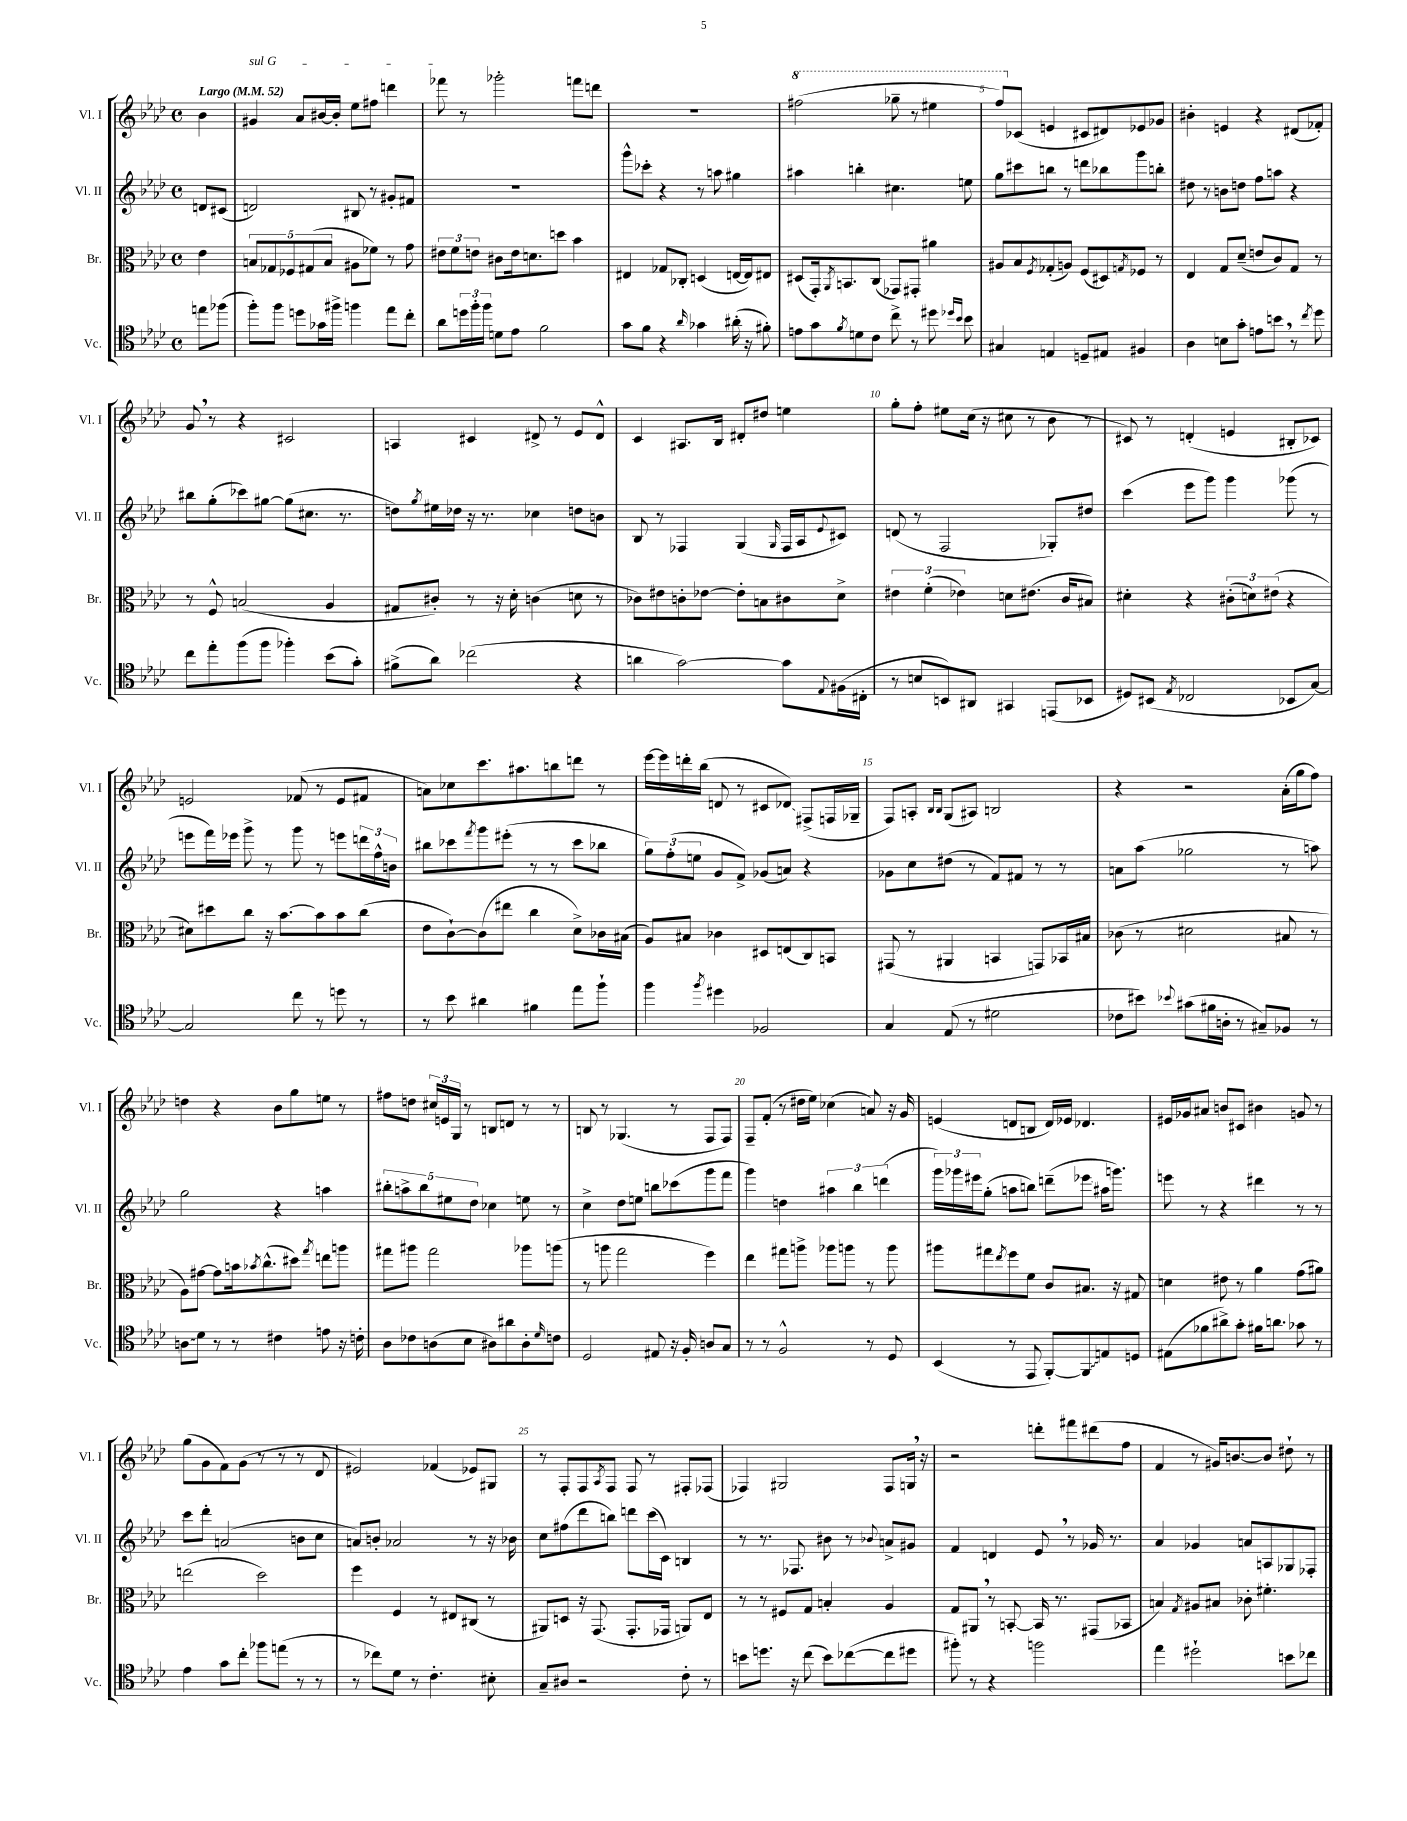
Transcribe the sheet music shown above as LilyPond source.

<<
\new StaffGroup <<
\new Staff = "s0" \with { instrumentName = "Vl. I" shortInstrumentName = "Vl. I" } {
    \clef treble \key aes \major \defaultTimeSignature \time 4/4 \partial 4 \tempo "Largo" 4 = 52
    bes'4 |
    \once \override TextSpanner.bound-details.left.text = \markup { \italic "sul G" } gis'4\startTextSpan aes'8 bis'16~ bis'16-. ees''8 fis''8 d'''4 |
    fes'''8\stopTextSpan r8 ges'''2-. f'''8 d'''8 |
    R1 |
    \ottava #1 fis'''2( ges'''8-- r8 eis'''4 |
    f'''8) \ottava #0 ces'8( e'4 cis'8 dis'8) ees'8 ges'8 |
    bis'4-. e'4 r4 dis'8( fes'8-.) |
    g'8 \breathe r8 r4 cis'2 |
    a4 cis'4 dis'8-> r8 ees'8 dis'8-^ |
    c'4 ais8. bes16 dis'8-. dis''8 e''4 |
    g''8-. f''8-. eis''8 c''16( r16 cis''8 r8 bes'8 r8 |
    cis'8) r8 d'4-.( e'4 bis8-. ces'8) |
    e'2 fes'8( r8 e'8 fis'8 |
    a'8) ces''8 c'''8. ais''8. b''8 d'''8 r8 |
    ees'''16~ ees'''16 d'''16-. bes''16( d'8 r8 cis'8 des'8\glissando) fis8->( f16 ges16-- |
    f8) a8-. \grace { bes16 bes16 } g8( ais8) b2 |
    r4 r2 aes'16-.( g''16 f''8) |
    d''4 r4 bes'8 g''8 e''8 r8 |
    fis''8 d''8 \tuplet 3/2 { cis''16 e'16 g16 } r8 b8 d'8 r8 r8 |
    b8 r8 ges4.( r8 f8 f8) |
    f8-- f'8-.( r8 dis''16 ees''16) ces''4( a'8) r16 g'16 |
    e'4( d'8 b8 d'16) ees'16 des'4. |
    eis'16 ges'16 ais'8 b'8 cis'8 bis'4 g'8 r8 |
    g''8( g'8 f'8) g'8( r8 r8 r8 des'8 |
    eis'2) fes'4( ees'8) gis8 |
    r8 f8-. f8 \acciaccatura { aes8 } f8 f8 r8 fis8-. fes8( |
    fes4) gis2 fes8 g16 \breathe r16 |
    r2 d'''8-. fis'''8 dis'''8( f''8 |
    f'4 r8 gis'16) b'8.~ b'8 dis''8-! r8 \bar "|." |
}
\new Staff = "s1" \with { instrumentName = "Vl. II" shortInstrumentName = "Vl. II" } {
    \clef treble \key aes \major \defaultTimeSignature \time 4/4 \partial 4
    d'8 cis'8( |
    d'2) bis8 r8 gis'8-. fis'8 |
    R1 |
    g'''8-^ ces'''8-. r4 r8 a''8 gis''4 |
    ais''4 b''4-. cis''4. e''8 |
    g''8 cis'''8 b''8 r8 d'''8 bes''8 g'''8 b''8-. |
    dis''8 r8 b'8 d''8 f''8 a''8 r4 |
    bis''8 g''8-.( ces'''8) gis''8~ gis''8( cis''8. r8. |
    d''8) \acciaccatura { g''8 } eis''16 des''16 r16 r8. ces''4 d''8 b'8 |
    bes8 r8 fes4 g4( \grace { g16 } fes16 aes16 \appoggiatura { ees'8 } cis'8) |
    d'8( r8 f2 ges8-.) dis''8 |
    c'''4( ees'''8 g'''8) g'''4 ges'''8( r8 |
    e'''8 f'''16) ees'''16 g'''8-> r8 g'''8 r8 e'''8 \tuplet 3/2 { d'''16 f''16-^ b'16 } |
    bis''8 ces'''8 \acciaccatura { f'''8 } g'''8 eis'''8-.( r8 r8 ces'''8 bes''8 |
    \tuplet 3/2 { g''8) f''8-.( e''8 } g'8 f'8->) ges'8( a'8) r4 |
    ges'8 c''8 dis''8( r8 f'8) fis'8 r8 r8 |
    a'8 aes''8( ges''2 r8 a''8) |
    g''2 r4 a''4 |
    \tuplet 5/4 { bis''8-. a''8-> bis''8 eis''8 des''8 } ces''4 e''8 r8 |
    c''4-> des''8 e''8 b''8 ces'''8( g'''8 f'''8 |
    g'''4) d''4 \tuplet 3/2 { ais''4 bes''4 d'''4( } |
    \tuplet 3/2 { g'''16) ges'''16 eis'''16 } g''8-.( a''8 b''8) d'''8--( ees'''8\glissando ais''16 g'''8.) |
    e'''8 r8 r4 dis'''4 r8 r8 |
    c'''8 des'''8-. a'2( b'8 c''8 |
    a'8) b'8-. aes'2 r8 r16 bes'16 |
    c''8 fis''8( des'''8 b''8) d'''8 c'''16( c'16) b4 |
    r8 r8. fes8. bis'8 r8 \appoggiatura { bes'8 } a'8-> gis'8 |
    f'4 d'4 ees'8 \breathe r8 ges'16 r8. |
    aes'4 ges'4 a'8 a8 ges8 fes8-. \bar "|." |
}
\new Staff = "s2" \with { instrumentName = "Br." shortInstrumentName = "Br." } {
    \clef alto \key aes \major \defaultTimeSignature \time 4/4 \partial 4
    ees'4 |
    \tuplet 5/4 { b8 ges8 fes8 gis8( b8 } ais8 fes'8) r8 g'8 |
    \tuplet 3/2 { eis'8 f'8 e'8 } cis'8 e'16 d'8. d''8 bes'4 |
    eis4 ges8 ces8-. d4( e16~ e16) eis8 |
    dis8( g,16-.) \acciaccatura { aes,8 } b,8. c8( ges,8) gis,8-. ais'4 |
    ais8 bes8 \acciaccatura { f8 } ges8-.( a8) f8( dis8) \acciaccatura { g8 } fes8 r8 |
    ees4 g8 des'8--( e'8 c'8) g8 r8 |
    r8 f8-^ b2( aes4 |
    gis8 cis'8-.) r8 r16 des'16-. c'4( d'8 r8 |
    ces'8) eis'8 c'8-. ees'8~ ees'8-. b8 cis'8 des'8-> |
    \tuplet 3/2 { eis'4 f'4-.( ees'4) } d'8 eis'8.( c'16 bis8) |
    dis'4-. r4 \tuplet 3/2 { cis'8-.( d'8) eis'8( } r4 |
    dis'8) dis''8 c''8 r16 bes'8.~ bes'8 bes'8 c''8( |
    ees'8 c'8~-!) c'8( eis''8 c''4 des'8->) ces'16 bis16( |
    aes8) bis8 ces'4 dis8 e8( c8) b,8 |
    gis,8( r8 ais,4 b,4 g,8) bes,16 bis16 |
    ces'8( r8 dis'2 bis8 r8 |
    aes8) gis'8~ gis'8 b'16 \acciaccatura { bes'8 } c''8.-^( dis''8) \acciaccatura { g''8 } e''8 a''8 |
    gis''8 ais''8 gis''2 aes''8 a''8( |
    r8 a''8 g''2 f''4) |
    ees''4 gis''8 a''8-> aes''8 a''8 r8 a''8 |
    ais''8 gis''8 \acciaccatura { ees''8 } f''8 f'8 c'8 bis8. r16 gis8 |
    d'4 eis'8 r8 aes'4 g'8( ais'8) |
    e''2( des''2) |
    f''4 f4 r8 eis8 cis8( r8 |
    ais,8) d8 r16 g,8.( g,8.-. ges,16 a,8) ees8 |
    r8 r8 fis8 g8 b4-. aes4 |
    g8 ais,8 \breathe r8 b,8~-. b,16 r8. gis,8( bes,8 |
    b4) \acciaccatura { g8 } ais8 bis8 ces'8-. fis'4.-. \bar "|." |
}
\new Staff = "s3" \with { instrumentName = "Vc." shortInstrumentName = "Vc." } {
    \clef tenor \key aes \major \defaultTimeSignature \time 4/4 \partial 4
    e''8 fes''8( |
    f''8-.) f''8 d''8 ges'16 fis''16-> f''4 ees''8 c''8-. |
    aes'8 \tuplet 3/2 { d''16 f''16-. f''16 } d'8 ees'8 f'2 |
    g'8 f'8 r4 \grace { aes'16 } ges'4 ais'16-.( r16 fis'8-.) |
    e'8 g'8 \acciaccatura { f'8 } d'8 c'8 c''8-> r8 dis''8 \grace { des''16 bes'16 } bes'8 |
    gis4 e4 d8-- eis8 fis4 |
    aes4 b8 g'8-. e'8 b'8 \breathe r8 \acciaccatura { c''8 } des''8 |
    c''8 ees''8-. f''8( f''8 fes''4-.) bes'8( g'8-.) |
    fis'8->( aes'8) ces''2( r4 |
    a'4 g'2~) g'8 \appoggiatura { ees8 } fis16( cis16-. |
    r8 b8 b,8) ais,8 gis,4 e,8( bes,8 |
    dis8) bis,8( \acciaccatura { ees8 } ces2 bes,8 g8~) |
    g2 c''8 r8 d''8 r8 |
    r8 bes'8 ais'4 fis'4 ees''8 f''8-! |
    f''4 \acciaccatura { f''8 } dis''4 fes2 |
    g4 ees8( r8 dis'2 |
    ces'8 bis'8) \appoggiatura { bes'8 } gis'8( fis'16 a16-. r8 gis8--) fes8 r8 |
    \once \override Glissando.style = #'zigzag a8\glissando des'8 r8 r8 cis'4 e'8 r16 c'16-. |
    aes8 ces'8 a8( bes8 ais8) ais'8 ais8-. \grace { des'16 } c'8 |
    des2 eis8 r16 f16-. a8 g8 |
    r8 r8 f2-^ r8 des8 |
    bes,4( r8 ees,8 f,8~-.) \once \override Glissando.style = #'zigzag f,8\glissando e8 d8 |
    eis8( fes'8 ais'8->) g'8-. fis'16 a'8. ges'8 r8 |
    ees'4 g'8 c''8-. fes''8 e''8( r8 r8 |
    r8 ces''8) des'8 r8 c'4.-. bis8-. |
    g8-- ais8 r2 c'8-. r8 |
    b'8 d''8. r16 c''8( b'8) ces''8~( ces''8 dis''8 |
    fis''8-.) r8 r4 f''2 |
    ees''4 dis''2-! b'8 ces''8 \bar "|." |
}
>>
>>
\layout { \context { \Score \override BarNumber.break-visibility = ##(#f #t #t) barNumberVisibility = #(every-nth-bar-number-visible 5) } }
